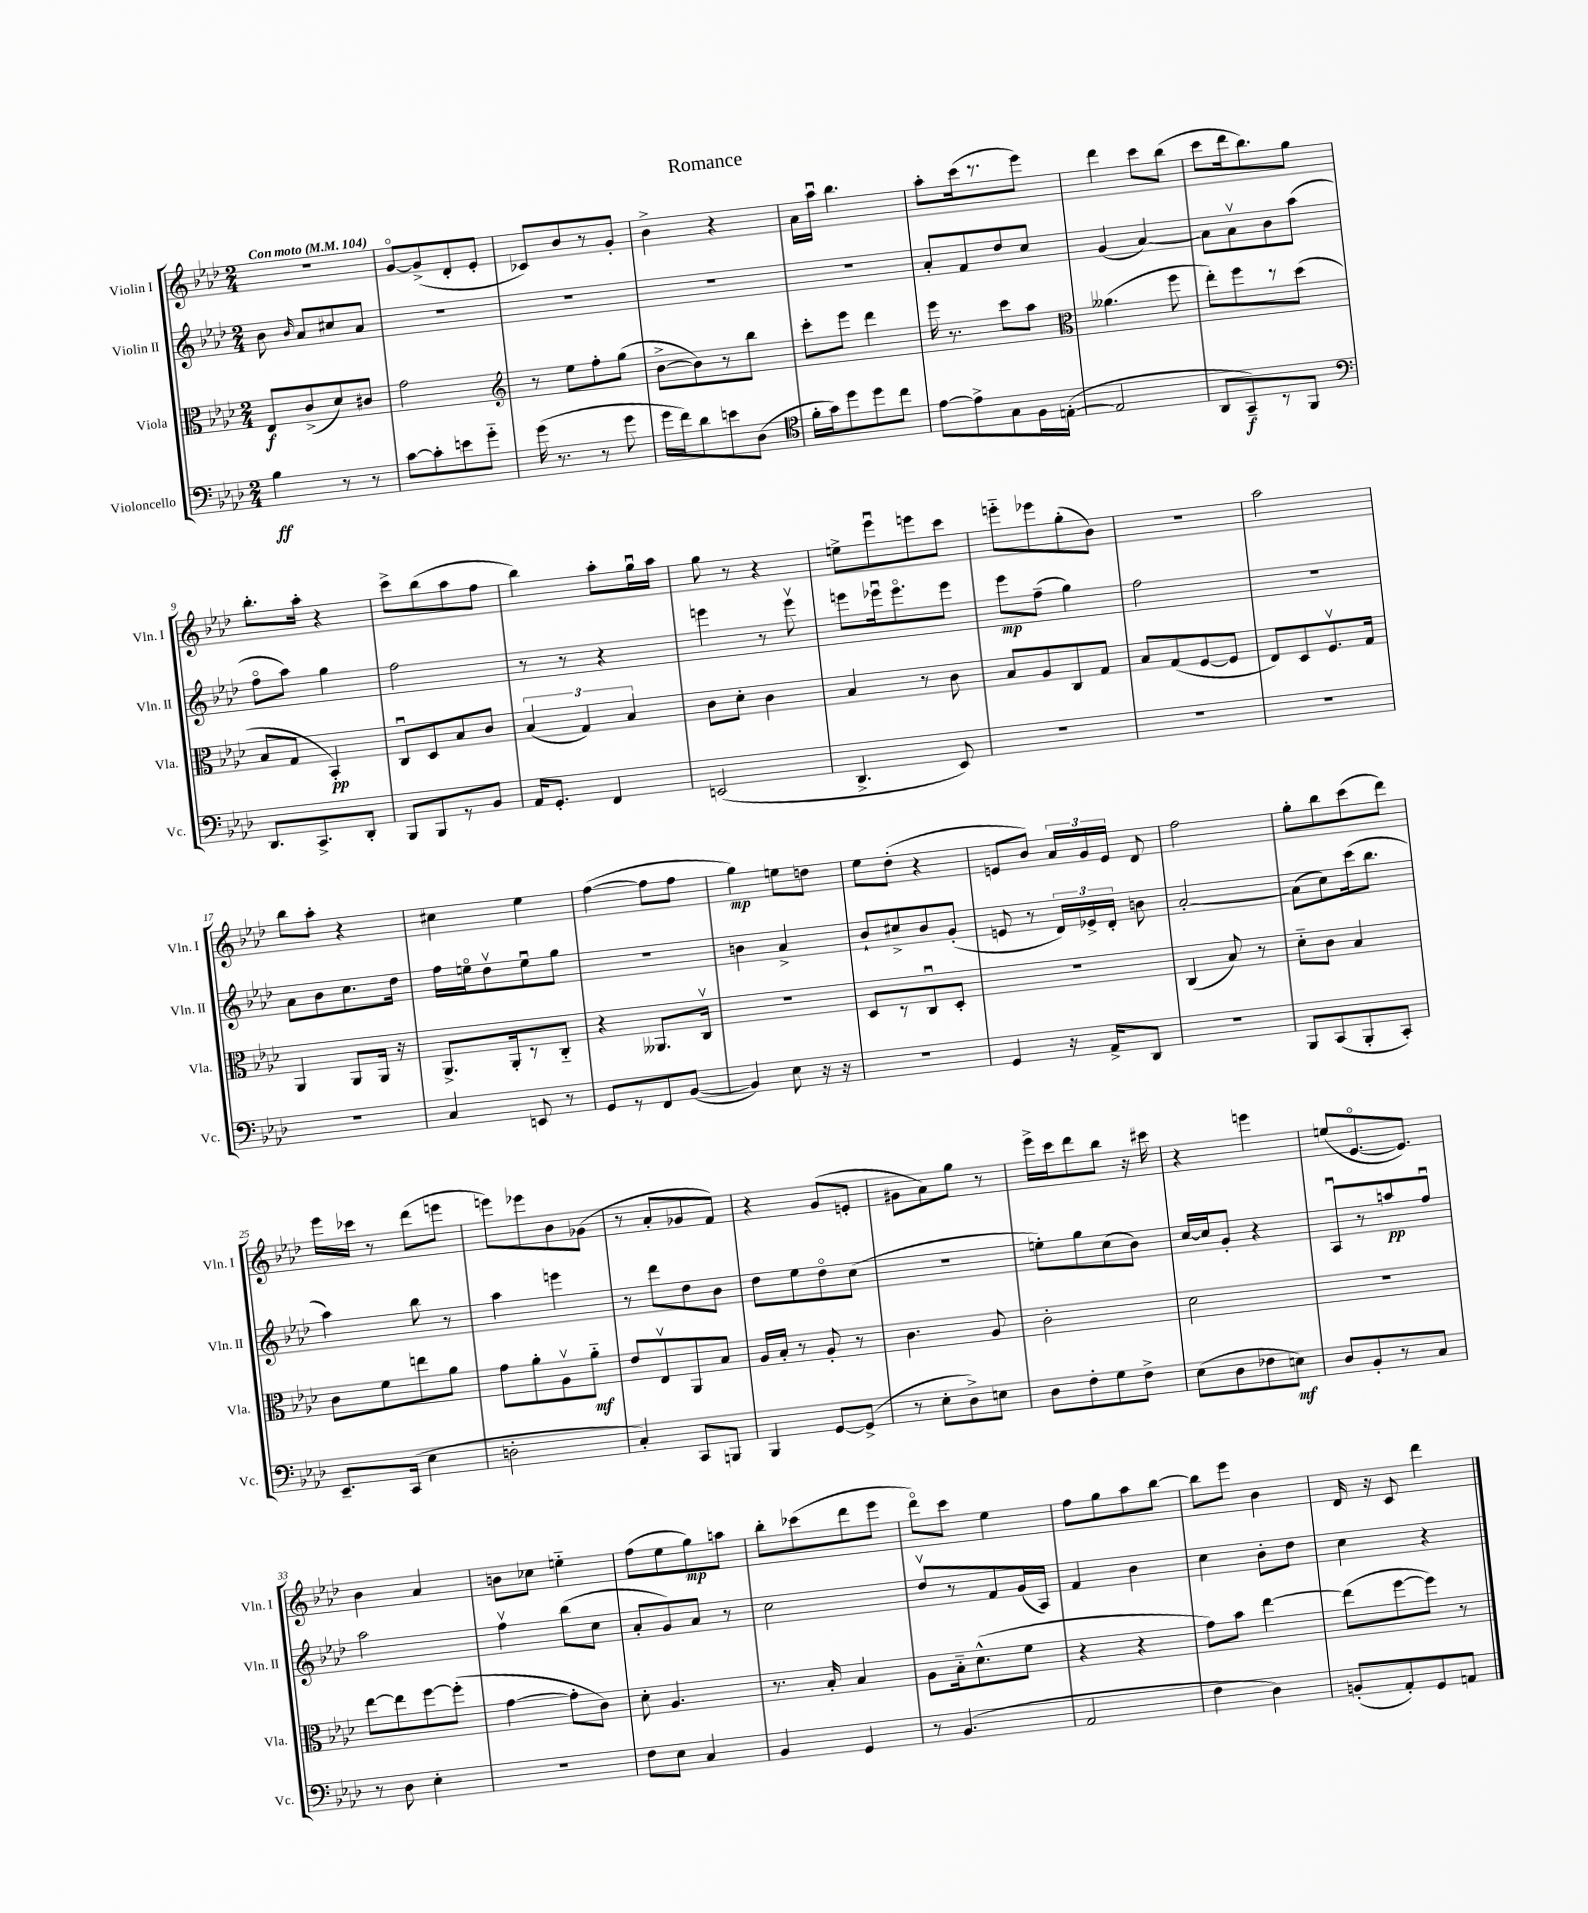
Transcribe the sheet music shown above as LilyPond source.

\header { title = "Romance" }
<<
\new StaffGroup <<
\new Staff = "s0" \with { instrumentName = "Violin I" shortInstrumentName = "Vln. I" } {
    \clef treble \key aes \major \numericTimeSignature \time 2/4 \tempo "Con moto" 4 = 104
    \autoBeamOff r2 |
    g'8[~\flageolet g'8->( des'8-. ees'8]-. |
    ces'8[) bes'8 r8 g'8]-. |
    bes'4-> r4 |
    aes'16[ aes''16]\downbow bes''4. |
    aes''8[-. c'''16( r8. ees'''8]) |
    des'''4 c'''8[ bes''8]( |
    c'''8[ des'''16 bes''8.) g''8] |
    bes''8.[-. aes''16]-. r4 |
    c'''8[-> bes''8( aes''8 f''8] |
    bes''4) aes''8[-. g''16\downbow aes''16] |
    g''8 r8 r4 |
    e''8[-> ees'''8\downbow e'''8 c'''8] |
    e'''8[-_ ees'''8 g''8-.( bes'8]) |
    r2 |
    aes''2 |
    bes''8[ aes''8]-. r4 |
    cis''4 ees''4 |
    f''4~( f''8[ f''8] |
    g''4\mp) e''8[ d''8] |
    ees''8[ des''8]-.( r4 |
    e'8[ bes'8]) \tuplet 3/2 { aes'16[ g'16 e'16] } des'8 |
    f''2 |
    g''8[-. bes''8 c'''8( des'''8]) |
    ees'''16[ ces'''16] r8 des'''8[( e'''8] |
    e'''8[) ees'''8 bes'8 ges'8]( |
    r8 aes'8[-. ges'8 f'8]) |
    r4 g'8[( e'8]-. |
    gis'8[ aes'8) g''8] r8 |
    ees'''16[-> c'''16 des'''8 bes''8] r16 cis'''16 |
    r4 e'''4 |
    e''8[( ees'8.~\flageolet ees'8.]) |
    bes'4 aes'4 |
    b'8[ ces''8] e''4-_ |
    f''8[( ees''8 g''8\mp) a''8] |
    bes''8[-. ces'''8( des'''8 ees'''8] |
    des'''8[\flageolet) c'''8] ees''4 |
    f''8[ g''8 aes''8 bes''8]~ |
    bes''8[ ees'''8] bes'4 |
    des'16 r16 c'8 des'''4 \bar "|." |
}
\new Staff = "s1" \with { instrumentName = "Violin II" shortInstrumentName = "Vln. II" } {
    \clef treble \key aes \major \numericTimeSignature \time 2/4
    \autoBeamOff bes'8 \grace { bes'16 } aes'8[ cis''8 aes'8] |
    R2 |
    R2 |
    R2 |
    R2 |
    aes'8[-. f'8 des''8 c''8] |
    g'4( aes'4~) |
    aes'8[ aes'8\upbow bes'8 aes''8]( |
    f''8[\flageolet aes''8]) g''4 |
    f''2 |
    r8 r8 r4 |
    e'''4 r8 e'''8\upbow |
    e'''8[ ees'''16\downbow ees'''8.\flageolet ees'''8] |
    ees'''8[\mp f''8]--( g''4) |
    f''2 |
    r2 |
    aes'8[ bes'8 c''8. des''16] |
    f''16[ e''16\flageolet des''8\upbow e''8\downbow g''8] |
    R2 |
    b'4 aes'4-> |
    bes'8[-! cis''8-> bes'8 g'8]-.( |
    e'8 r8 \tuplet 3/2 { des'16[) ees'16-> des'16]-. } b'8 |
    aes'2~-. |
    aes'8[( c''8) c'''16( bes''8.] |
    aes''4) bes''8 r8 |
    aes''4 e'''4 |
    r8 des'''8[ des''8 bes'8] |
    des''8[ ees''8 des''8\flageolet c''8]( |
    r2 |
    e''8[-.) g''8 c''8( bes'8]) |
    c''16[~ c''16 g'8]-. r4 |
    aes8[\downbow r8 a''8\pp f''8]\downbow |
    aes''2 |
    f''4\upbow bes''8[( c''8] |
    aes'8[-. g'8) aes'8] r8 |
    c''2 |
    des''8[\upbow r8 f'8 g'16( aes16]) |
    f'4 bes'4 |
    c''4 bes'8[-. des''8] |
    c''4 r4 \bar "|." |
}
\new Staff = "s2" \with { instrumentName = "Viola" shortInstrumentName = "Vla." } {
    \clef alto \key aes \major \numericTimeSignature \time 2/4
    \autoBeamOff ees8[\f c'8->( des'8) cis'8] |
    g'2 |
    \clef treble r8 ees''8[ f''8-. g''8]( |
    bes'8[~-> bes'8) r8 bes''8] |
    c'''8[-. ees'''8] des'''4 |
    ees'''16 r8. c'''8[ aes''8] |
    \clef alto aeses'4.( f''8 |
    ees''8[-.) f''8 r8 des''8]( |
    bes8[ g8] bes,4-.\pp) |
    c8[\downbow des8 bes8 c'8] |
    \tuplet 3/2 { bes4( g4) bes4 } |
    c'8[ des'8]-. c'4 |
    bes4 r8 c'8 |
    bes8[ aes8 c8 g8] |
    bes8[ g8( f8~ f8] |
    ees8[) des8 f8.\upbow g16] |
    aes,4 aes,8[ aes,16] r16 |
    aes,8.[-> aes,16-. r8 c8]-_ |
    r4 aeses,8.[ c16]\upbow |
    R2 |
    des8[ r8 c8\downbow des8]-. |
    r2 |
    c4( bes8) r8 |
    des'8[-_ c'8] bes4 |
    c'8[ f'8 e''8 aes'8] |
    g'8[ aes'8-. aes8\upbow aes'8]-_\mf |
    ees'8[ ees8\upbow aes,8 bes8] |
    aes16[ bes16]-. r8 aes8-. r8 |
    c'4. aes8 |
    c'2-. |
    des'2 |
    R2 |
    ees''8[~ ees''8 f''8~ f''8]-.( |
    g'4~ g'8[-. c'8]) |
    des'8-. aes4. |
    r8. bes16-. bes4 |
    aes8[ bes16-_ des'8.-^( f'8] |
    r4 r4 |
    g'8[) bes'8] ees''4~ |
    ees''8[( f''8~ f''8]) r8 \bar "|." |
}
\new Staff = "s3" \with { instrumentName = "Violoncello" shortInstrumentName = "Vc." } {
    \clef bass \key aes \major \numericTimeSignature \time 2/4
    \autoBeamOff bes4\ff r8 r8 |
    c'8[~ c'8-. e'8 g'8]-_ |
    g'16( r8. r8 g'8 |
    g'16[ f'16) des'8 e'8 des8]( |
    \clef tenor f'16[-. g'16) des''8 des''8 c''8] |
    ees'8[~ ees'8-> g8 f16 e16]~-.( |
    e2 |
    aes,8[ g,8--\f) r8 f,8] |
    \clef bass des,8.[ c,8.-> des,8]-. |
    bes,,8[ bes,,8 r8 bes,8] |
    aes,16[ g,8.]-. f,4 |
    e,2( |
    des,4.-> ees,8) |
    R2 |
    R2 |
    R2 |
    R2 |
    c4 e,8 r8 |
    g,8[ r8 f,8 bes,8]~( |
    bes,4) ees8 r16 r16 |
    R2 |
    g,4 r16 aes,16[-> des,8] |
    R2 |
    bes,,8[ c,8( bes,,8-. c,8]-.) |
    ees,8.[-- c,16]( ees4 |
    d2-. |
    c4-.) c,8[ b,,8] |
    bes,,4 g,8[~ g,8]->( |
    r8 ees8[-. des8->) e8] |
    des8[ f8-. g8 f8]-> |
    ees8[( des8 fes8 e8]\mf) |
    des8[ bes,8-. r8 c8] |
    r8 des8 ees4-. |
    R2 |
    f8[ ees8] c4 |
    bes,4 g,4 |
    r8 bes,4.( |
    aes,2 |
    f4 des4) |
    b,8[-.( aes,8-.) g,8 a,8] \bar "|." |
}
>>
>>
